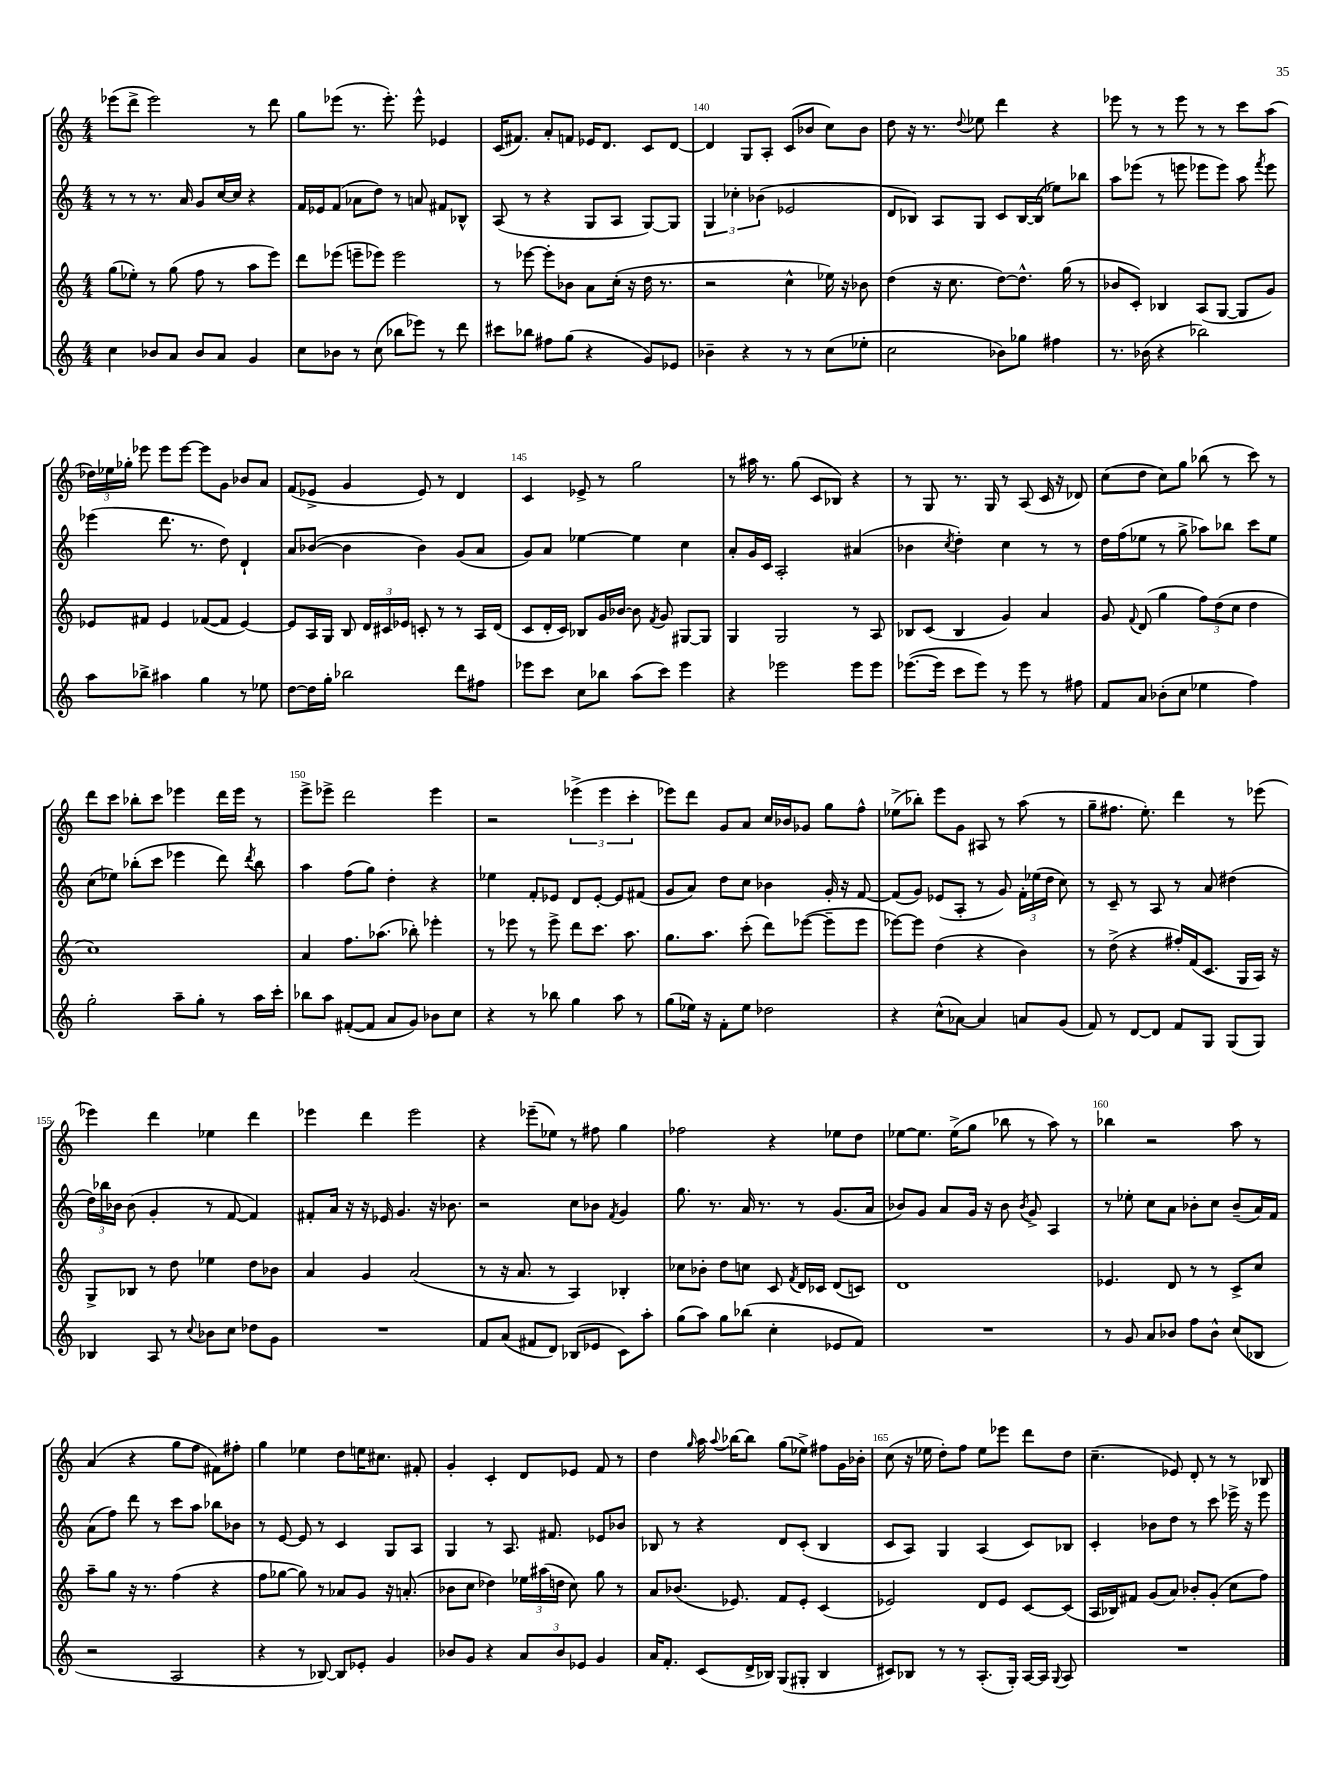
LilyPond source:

<<
\new StaffGroup <<
\new Staff = "s0" {
    \clef treble \key c \major \numericTimeSignature \time 4/4
    \autoBeamOff ees'''8[( d'''8]-> ees'''2) r8 d'''8 |
    g''8[ ees'''8]( r8. ees'''8.-.) ees'''8-^ ees'4 |
    c'16[( fis'8.]) a'8[-. f'8] ees'16[ d'8.] c'8[ d'8]~ |
    d'4 g8[ a8]-. c'8[( bes'8] c''8[) bes'8] |
    d''8 r16 r8. \appoggiatura { d''8 } ees''8 d'''4 r4 |
    ees'''8 r8 r8 ees'''8 r8 r8 c'''8[ a''8]( |
    \tuplet 3/2 { des''16[) ees''16 ges''16]-. } ees'''8 ees'''8[ ees'''8]~ ees'''8[ g'8] bes'8[ a'8] |
    f'8[( ees'8]-> g'4 ees'8) r8 d'4 |
    c'4 ees'8-> r8 g''2 |
    r8 ais''16 r8. g''8( c'8[ bes8]) r4 |
    r8 g8 r8. g16 r8 a8( c'16 r16 des'8) |
    c''8[( d''8] c''8[) g''8] bes''8( r8 c'''8) r8 |
    d'''8[ c'''8] bes''8[-. c'''8] ees'''4 d'''16[ ees'''16] r8 |
    e'''8[-> ees'''8]-> d'''2 ees'''4 |
    r2 \tuplet 3/2 { ees'''4->( ees'''4 c'''4-. } |
    ees'''8[) d'''8] g'8[ a'8] c''16[ bes'16 ges'8] g''8[ f''8]-^ |
    ees''8[->( bes''8]-.) e'''8[ g'8] ais8 r8 a''8( r8 |
    g''8[-- fis''8.] e''8.-.) d'''4 r8 ees'''8( |
    ees'''4) d'''4 ees''4 d'''4 |
    ees'''4 d'''4 ees'''2 |
    r4 ees'''8[--( ees''8]) r8 fis''8 g''4 |
    fes''2 r4 ees''8[ d''8] |
    ees''8[~ ees''8.] ees''16[->( g''8] bes''8 r8 a''8) r8 |
    bes''4 r2 a''8 r8 |
    a'4( r4 g''8[ f''8] fis'8[) fis''8]-. |
    g''4 ees''4 d''8[ e''16 cis''8.] fis'8-. |
    g'4-. c'4-. d'8[ ees'8] f'8 r8 |
    d''4 \grace { g''16 } a''16 \appoggiatura { a''8 } bes''16[~ bes''8] g''8[( ees''8]->) fis''8[ g'16 bes'16]-. |
    c''8( r16 ees''16 d''8[-.) f''8] ees''8[ ees'''8] d'''8[ d''8] |
    c''4.--( ees'8) d'8-. r8 r8 bes8 \bar "|." |
}
\new Staff = "s1" {
    \clef treble \key c \major \numericTimeSignature \time 4/4
    \autoBeamOff r8 r8 r8. a'16 g'8[ c''16~ c''16] r4 |
    f'16[ ees'16 f'8]( aes'8[ d''8]) r8 a'8 fis'8[ bes8]-^ |
    a8( r8 r4 g8[ a8] g8[~) g8] |
    \tuplet 3/2 { g4 ces''4-. bes'4( } ees'2 |
    d'8[ bes8]) a8[ g8] c'8[ bes16~ bes16]( ees''8[) bes''8] |
    a''8[ ees'''8]( r8 e'''8 ees'''8[ ees'''8]) a''8 \acciaccatura { f'''8 } ees'''8 |
    ees'''4( d'''8. r8. d''8) d'4-! |
    a'8[ bes'8]~( bes'4 bes'4) g'8[( a'8] |
    g'8[) a'8] ees''4~ ees''4 c''4 |
    a'8[-. g'16 c'16] a2-. ais'4( |
    bes'4 \acciaccatura { c''8 } d''4-.) c''4 r8 r8 |
    d''16[ f''16( ees''8] r8 g''8-> aes''8[) bes''8] c'''8[ ees''8] |
    c''8[( ees''8]) bes''8[-.( c'''8] ees'''4 d'''8) \acciaccatura { d'''8 } bes''8 |
    a''4 f''8[( g''8]) d''4-. r4 |
    ees''4 f'8[-. ees'8] d'8[ ees'8]~-. ees'8[ fis'8]( |
    g'8[ a'8]) d''8[ c''8] bes'4 g'16-. r16 f'8~ |
    f'8[( g'8]) ees'8[( a8]-. r8 g'8) \tuplet 3/2 { f'16[-. ees''16( d''16] } c''8) |
    r8 c'8-- r8 a8 r8 a'8 dis''4( |
    \tuplet 3/2 { d''16[) bes''16 bes'16] } bes'8( g'4-. r8 f'8~ f'4) |
    fis'8[-. a'16] r16 r16 ees'16 g'4. r16 bes'8. |
    r2 c''8[ bes'8] \acciaccatura { f'8 } g'4 |
    g''8. r8. a'16 r8. r8 g'8.[( a'16] |
    bes'8[) g'8] a'8[ g'16] r16 bes'8 \acciaccatura { bes'8 } g'8-> a4 |
    r8 ees''8-. c''8[ a'8] bes'8[-. c''8] bes'8[--( a'16) f'16] |
    a'8[( f''8]) d'''8 r8 c'''8[ a''8] bes''8[ bes'8] |
    r8 e'8~ e'8 r8 c'4 g8[ a8] |
    g4 r8 a8. fis'8. ees'8[ bes'8] |
    bes8 r8 r4 d'8[ c'8]-.( bes4 |
    c'8[ a8]) g4 a4( c'8[) bes8] |
    c'4-. bes'8[ d''8] r8 c'''8 ees'''16-> r16 ees'''8 \bar "|." |
}
\new Staff = "s2" {
    \clef treble \key c \major \numericTimeSignature \time 4/4
    \autoBeamOff g''8[( ees''8]-.) r8 g''8( f''8 r8 a''8[ e'''8]) |
    d'''8[ ees'''8]( e'''8[-- ees'''8]) ees'''2 |
    r8 ees'''8~ ees'''8[-. bes'8] a'8[ c''16]-.( r16 d''16 r8. |
    r2 c''4-^ ees''16) r16 bes'8 |
    d''4( r16 c''8. d''8[~) d''8.]-^ g''16( r8 |
    bes'8[ c'8]-.) bes4 a8[( g8]~ g8[ g'8]) |
    ees'8[ fis'8] ees'4 fes'8[~( fes'8] ees'4~) |
    ees'8[ a16 g16] b8 \tuplet 3/2 { d'16[ cis'16 ees'16] } c'8-. r8 r8 a16[ d'16]( |
    c'8[ d'16-. c'16]) bes8[ g'16 bes'16]~ bes'8 \acciaccatura { f'8 } g'8 gis8[~ gis8] |
    g4 g2 r8 a8 |
    bes8[ c'8]( bes4 g'4) a'4 |
    g'8 \appoggiatura { f'8 } d'8( g''4 \tuplet 3/2 { f''8[) d''8( c''8] } d''4 |
    c''1) |
    a'4 f''8.[ aes''8.]( bes''8-.) ees'''4-. |
    r8 ees'''8 r8 ees'''8-> d'''8[ c'''8.] a''8. |
    g''8.[ a''8.] c'''8-.( d'''8[) ees'''8]~( ees'''8[-- ees'''8] |
    ees'''8[~) ees'''8] d''4( r4 b'4) |
    r8 d''8->( r4 fis''16[-.) f'16( c'8.] g16[ a16]) r16 |
    g8[-> bes8] r8 d''8 ees''4 d''8[ bes'8] |
    a'4 g'4 a'2( |
    r8 r16 a'8. r8 a4) bes4-. |
    ces''8[ bes'8]-. d''8[ c''8] c'8 \acciaccatura { f'8 } d'16[ ces'16] d'8[( c'8]) |
    d'1 |
    ees'4. d'8 r8 r8 c'8[-> c''8] |
    a''8[-- g''8] r16 r8. f''4( r4 |
    f''8[ ges''8]~ ges''8) r8 aes'8[ g'8] r16 a'8.-.( |
    bes'8[ c''8] des''4) \tuplet 3/2 { ees''16[ ais''16( d''16] } c''8) g''8 r8 |
    a'8[ bes'8.]( ees'8.) f'8[ ees'8]-. c'4( |
    ees'2) d'8[ ees'8] c'8[~ c'8]( |
    a16[ bes16) fis'8] g'8[( a'8]) bes'8[-. g'8]-.( c''8[ f''8]) \bar "|." |
}
\new Staff = "s3" {
    \clef treble \key c \major \numericTimeSignature \time 4/4
    \autoBeamOff c''4 bes'8[ a'8] bes'8[ a'8] g'4 |
    c''8[ bes'8] r8 c''8( bes''8[ ees'''8]) r8 d'''8 |
    cis'''8[ bes''8] fis''8[ g''8]( r4 g'8[) ees'8] |
    bes'4-- r4 r8 r8 c''8[( ees''8]-. |
    c''2 bes'8[) ges''8] fis''4 |
    r8. bes'16( r4 bes''2) |
    a''8[ bes''8]-> ais''4 g''4 r8 ees''8 |
    d''8[~ d''16 g''16]-. bes''2 d'''8[ fis''8] |
    ees'''8[ c'''8] c''8[ bes''8] a''8[( c'''8]) ees'''4 |
    r4 ees'''2 ees'''8[ ees'''8] |
    ees'''8.[~( ees'''16] c'''8[ ees'''8]) r8 ees'''8 r8 fis''8 |
    f'8[ a'8] bes'8[-.( c''8] ees''4 f''4) |
    g''2-. a''8[-- g''8]-. r8 a''16[ c'''16]-. |
    bes''8[ a''8] fis'8[~-.( fis'8] a'8[ g'8]) bes'8[ c''8] |
    r4 r8 bes''8 g''4 a''8 r8 |
    g''8[( ees''16]) r16 f'8[-. ees''8] des''2 |
    r4 c''8[-^( aes'8]~) aes'4 a'8[ g'8]( |
    f'8) r8 d'8[~ d'8] f'8[ g8] g8[( g8]) |
    bes4 a8 r8 \appoggiatura { c''8 } bes'8[ c''8] des''8[ g'8] |
    R1 |
    f'8[ a'8]( fis'8[ d'8]) bes8[( ees'8] c'8[) a''8]-. |
    g''8[( a''8]) g''8[ bes''8]( c''4-. ees'8[ f'8]) |
    R1 |
    r8 g'8 a'8[ bes'8] f''8[ bes'8]-^ c''8[( bes8] |
    r2 a2 |
    r4 r8 bes8~) bes8[ ees'8]-. g'4 |
    bes'8[ g'8] r4 \tuplet 3/2 { a'8[ bes'8 ees'8] } g'4 |
    a'16[ f'8.]-. c'8[( d'16-> bes16]) g8[( gis8]-. bes4 |
    cis'8[) bes8] r8 r8 a8.[-.( g16]-.) a16[~ a16] \appoggiatura { g8 } a8 |
    R1 \bar "|." |
}
>>
>>
\layout { \context { \Score currentBarNumber = #137 \override BarNumber.break-visibility = ##(#f #t #t) barNumberVisibility = #(every-nth-bar-number-visible 5) } }
